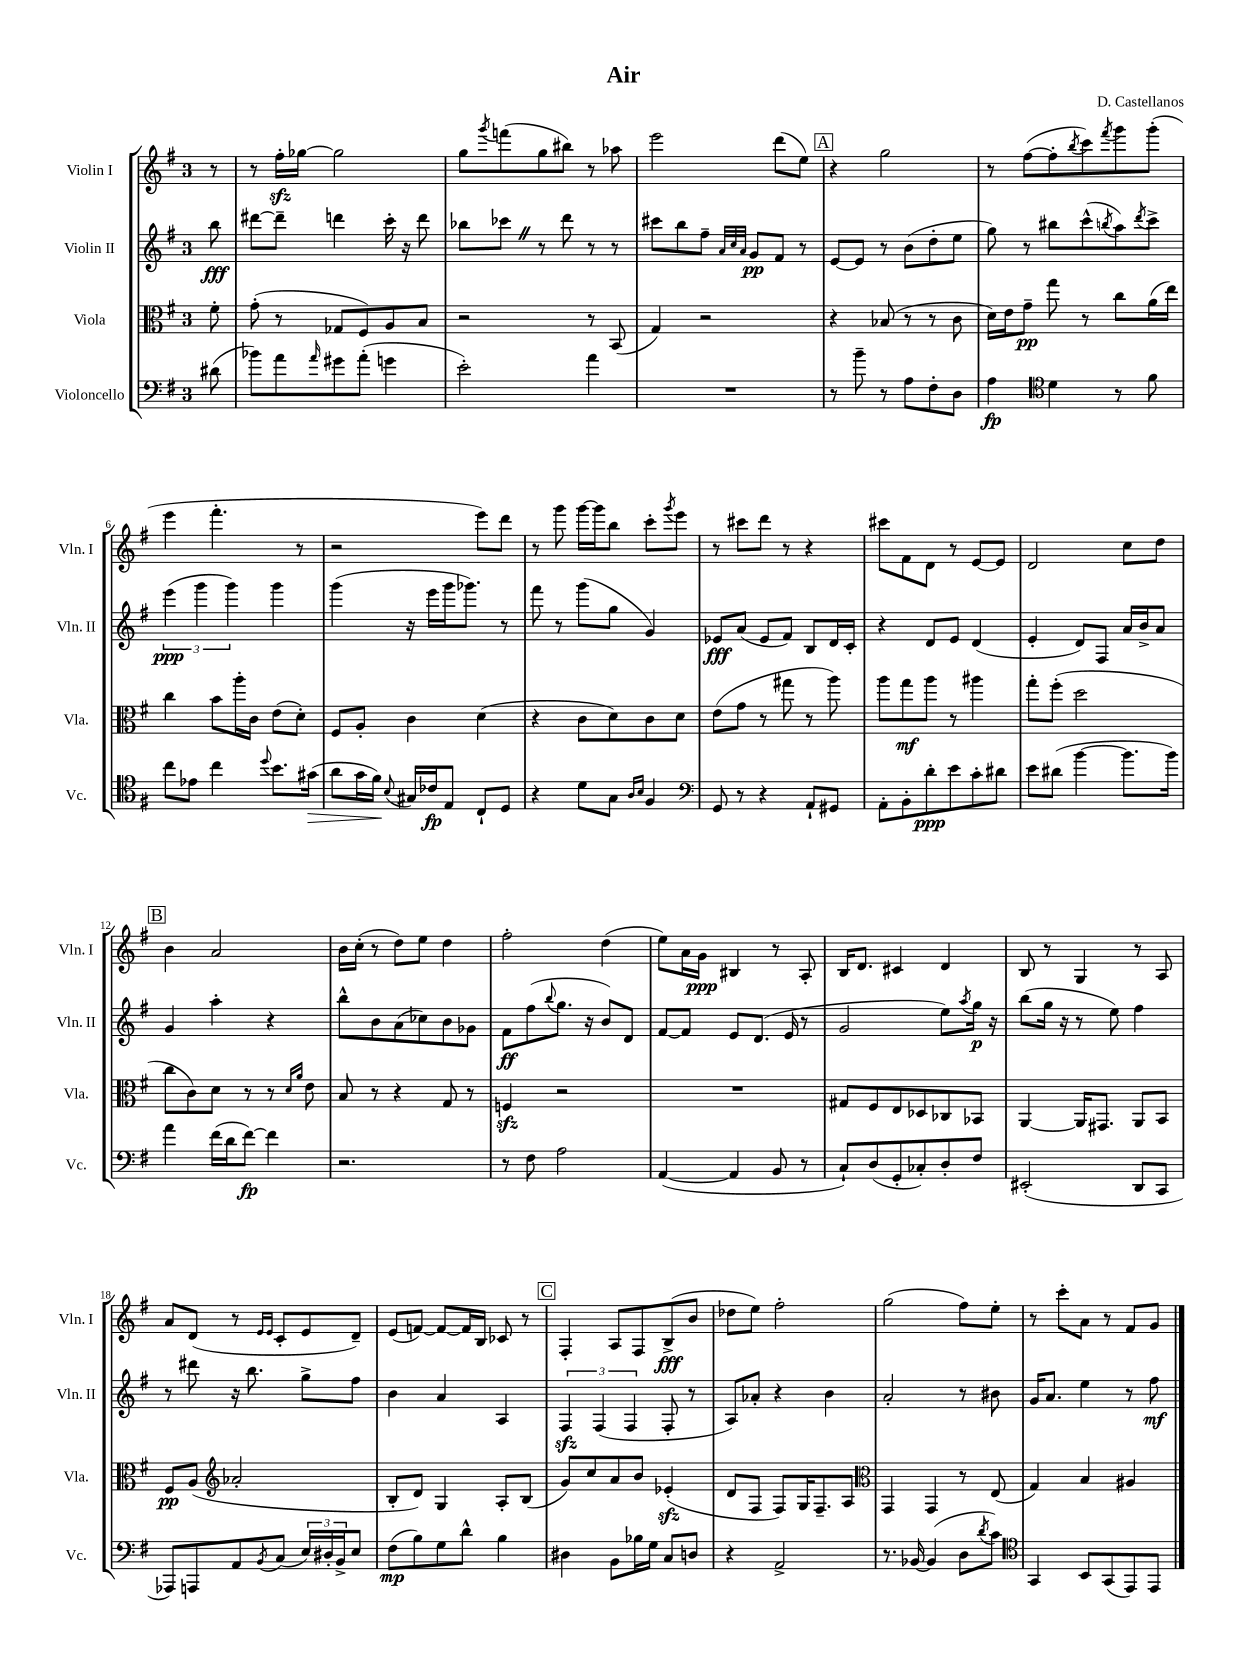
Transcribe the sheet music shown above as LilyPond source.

\header { title = "Air" composer = "D. Castellanos" }
<<
\new StaffGroup <<
\new Staff = "s0" \with { instrumentName = "Violin I" shortInstrumentName = "Vln. I" } {
    \clef treble \key g \major \once \override Staff.TimeSignature.style = #'single-digit \time 3/4 \partial 8
    r8 |
    r8 fis''16-.\sfz ges''16~ ges''2 |
    g''8 \acciaccatura { g'''8 } f'''8( g''8 bis''8) r8 aes''8 |
    e'''2 d'''8( e''8) |
    \mark \markup { \box "A" } r4 g''2 |
    r8 fis''8~( fis''8-. \acciaccatura { b''8 } c'''8) \acciaccatura { fis'''8 } g'''8 g'''8-.( |
    e'''4 fis'''4.-. r8 |
    r2 e'''8) d'''8 |
    r8 g'''8 g'''16~ g'''16 b''8 c'''8-. \acciaccatura { g'''8 } e'''8 |
    r8 cis'''8 d'''8 r8 r4 |
    cis'''8 fis'8 d'8 r8 e'8~ e'8 |
    d'2 c''8 d''8 |
    \mark \markup { \box "B" } b'4 a'2 |
    b'16 c''16-.( r8 d''8) e''8 d''4 |
    fis''2-. d''4( |
    e''8) a'16 g'16\ppp bis4 r8 a8-. |
    b16 d'8. cis'4 d'4 |
    b8 r8 g4 r8 a8 |
    a'8 d'8( r8 \grace { e'16 e'16 } c'8-. e'8 d'8--) |
    e'8( f'8~) f'8~ f'16 b16 ces'8 r8 |
    \mark \markup { \box "C" } fis4-. a8 fis8 b8->\fff( b'8 |
    des''8 e''8) fis''2-. |
    g''2( fis''8) e''8-. |
    r8 c'''8-. a'8 r8 fis'8 g'8 \bar "|." |
}
\new Staff = "s1" \with { instrumentName = "Violin II" shortInstrumentName = "Vln. II" } {
    \clef treble \key g \major \once \override Staff.TimeSignature.style = #'single-digit \time 3/4 \partial 8
    b''8\fff |
    dis'''8~ dis'''8-- d'''4 c'''16-. r16 d'''8 |
    bes''8 ces'''8 \once \override BreathingSign.text = \markup { \musicglyph "scripts.caesura.straight" } \breathe r8 d'''8 r8 r8 |
    cis'''8 b''8 fis''8-- \grace { a'32 c''32 a'32 } g'8\pp fis'8 r8 |
    \mark \markup { \box "A" } e'8~ e'8 r8 b'8( d''8-. e''8 |
    g''8) r8 bis''8 c'''8-^( \acciaccatura { b''8 } a''8) \acciaccatura { d'''8 } c'''8-> |
    \tuplet 3/2 { e'''4\ppp( g'''4 g'''4) } g'''4 |
    g'''4( r16 e'''16 g'''16 ges'''8.) r8 |
    fis'''8 r8 g'''8( g''8 g'4) |
    ees'8\fff a'8( ees'8 fis'8) b8 d'16 c'16-. |
    r4 d'8 e'8 d'4( |
    e'4-. d'8) fis8 a'16 b'16-> a'8 |
    \mark \markup { \box "B" } g'4 a''4-. r4 |
    b''8-^ b'8 a'8( ces''8) b'8 ges'8 |
    fis'8\ff fis''8( \appoggiatura { b''8 } g''8. r16 b'8) d'8 |
    fis'8~ fis'8 e'8 d'8.( e'16 r8 |
    g'2 e''8) \acciaccatura { a''8 } g''16\p r16 |
    b''8( g''16 r16 r8 e''8) fis''4 |
    r8 dis'''8 r16 b''8. g''8-> fis''8 |
    b'4 a'4 a4 |
    \mark \markup { \box "C" } \tuplet 3/2 { fis4\sfz fis4( fis4 } fis8-. r8 |
    a8) aes'8-. r4 b'4 |
    a'2-. r8 bis'8 |
    g'16 a'8. e''4 r8 fis''8\mf \bar "|." |
}
\new Staff = "s2" \with { instrumentName = "Viola" shortInstrumentName = "Vla." } {
    \clef alto \key g \major \once \override Staff.TimeSignature.style = #'single-digit \time 3/4 \partial 8
    fis'8-. |
    g'8-.( r8 ges8 fis8) a8 b8 |
    r2 r8 b,8( |
    g4) r2 |
    \mark \markup { \box "A" } r4 bes8( r8 r8 c'8 |
    d'16) e'16 g'8--\pp g''8 r8 c''8 a'16( e''16) |
    c''4 b'8 a''16-. c'16 e'8( d'8-.) |
    fis8 a8-. c'4 d'4( |
    r4 c'8 d'8) c'8 d'8 |
    e'8( g'8 r8 gis''8 r8 a''8) |
    a''8 g''8\mf a''8 r8 ais''4 |
    g''8-. fis''8-.( d''2 |
    \mark \markup { \box "B" } c''8 c'8) d'8 r8 r8 \grace { d'16 a'16 } e'8 |
    b8 r8 r4 g8 r8 |
    f4\sfz r2 |
    R2. |
    gis8 fis8 e8 des8 ces8 bes,8 |
    a,4~ a,16 gis,8. a,8 b,8 |
    fis8\pp a8( \clef treble aes'2-. |
    b8-. d'8) g4 a8-. b8( |
    \mark \markup { \box "C" } g'8) c''8 a'8 b'8 ees'4-.\sfz( |
    d'8 fis8 fis8) g16 fis8.-- a8 |
    \clef alto g,4 g,4 r8 e8( |
    g4) b4 ais4 \bar "|." |
}
\new Staff = "s3" \with { instrumentName = "Violoncello" shortInstrumentName = "Vc." } {
    \clef bass \key g \major \once \override Staff.TimeSignature.style = #'single-digit \time 3/4 \partial 8
    dis'8( |
    bes'8) a'8 \grace { a'16 } gis'8 a'8-.( g'4 |
    e'2-.) a'4 |
    R2. |
    \mark \markup { \box "A" } r8 b'8-- r8 a8 fis8-. d8 |
    a4\fp \clef tenor d'4 r8 fis'8 |
    c''8 ees'8 c''4 \appoggiatura { d''8 } b'8. gis'16\>( |
    a'8 g'16 fis'16\!) \appoggiatura { b8 } gis16 ces'16\fp e8 c8-! d8 |
    r4 d'8 g8 \grace { a16 b16 } fis4 |
    \clef bass g,8 r8 r4 a,8-! gis,8 |
    a,8-. b,8-. d'8-.\ppp e'8 c'8-. dis'8 |
    e'8 dis'8( b'4~ b'8. b'16) |
    \mark \markup { \box "B" } a'4 fis'16( d'16 fis'8~\fp) fis'4 |
    r2. |
    r8 fis8 a2 |
    a,4~( a,4 b,8 r8 |
    c8-!) d8( g,8-. ces8-.) d8-. fis8 |
    eis,2-.( d,8 c,8 |
    aes,,8) a,,8 a,8 \acciaccatura { b,8 } c8( \tuplet 3/2 { e16) dis16-. b,16-> } e8 |
    fis8\mp( b8) g8 d'8-^ b4 |
    \mark \markup { \box "C" } dis4 b,8 bes16 g16 c8 d8 |
    r4 a,2-> |
    r8. bes,16~ bes,4( d8 \acciaccatura { d'8 } c'8) |
    \clef tenor g,4 b,8 g,8( e,8) e,8 \bar "|." |
}
>>
>>
